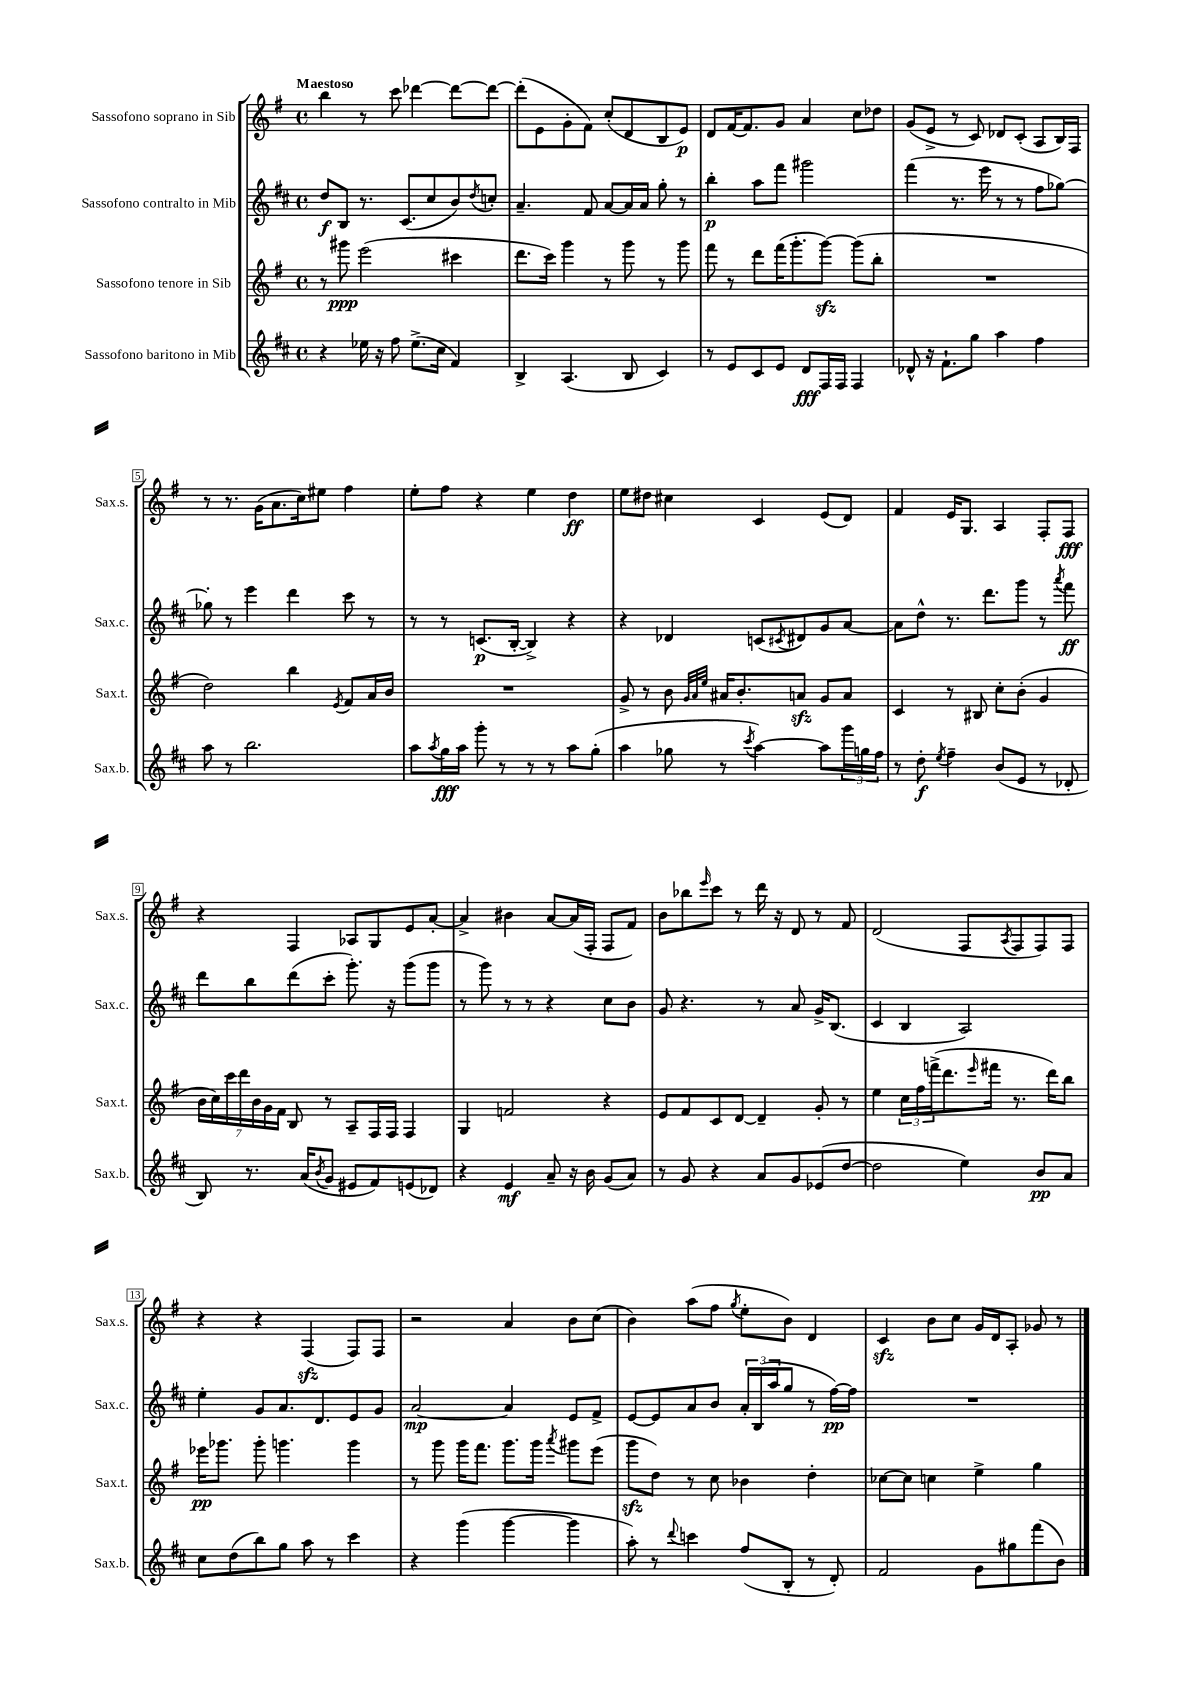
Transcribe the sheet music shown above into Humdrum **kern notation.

**kern	**kern	**kern	**kern
*staff4	*staff3	*staff2	*staff1
*clefG2	*clefG2	*clefG2	*clefG2
*k[f#c#]	*k[f#]	*k[f#c#]	*k[f#]
*M4/4	*M4/4	*M4/4	*M4/4
*met(c)	*met(c)	*met(c)	*met(c)
4r	8r	8dd/L	4bb\
.	8ggg#\	8B/J	.
16ee-\	(2eee\	8.r	8r
16r	.	.	.
8ff#\	.	.	8ccc\
.	.	(8.c#/L	.
(8.ee-^\L	.	.	[4ddd-\
.	.	8cc#/	.
16cc#\Jk	.	.	.
4f#/)	4ccc#\	8b/)	8ddd-\_L
.	.	8qdd/	.
.	.	8cc'/J	8ddd-\_J
=	=	=	=
4B^/	8.ddd\L	4.a~/	(8ddd-'\]L
.	.	.	8e\
.	16ccc\Jk)	.	.
(4.A/	4ggg\	.	8g'\
.	.	8f#/	8f#\J)
.	8r	[8a/L	(8cc'/L
8B/	8ggg\	16a/]L	8d/
.	.	16a/JJ	.
4c#/)	8r	8gg'\	8B/
.	8ggg\	8r	8e/J)
=	=	=	=
8r	8fff#\	4bb'\	8d/L
8e/L	8r	.	[16f#/K
.	.	.	8.f#/]
8c#/	8ddd\L	8aa\L	.
8e/J	(16fff#\K	8fff#\J	8g/J
.	8.ggg'\	.	.
8d/L	.	2ggg#\	4a/
16F#/L	[8ggg\J)	.	.
16F#/JJ	.	.	.
4F#/	(8ggg\]L	.	8cc\L
.	8bb'\J	.	8dd-\J
=	=	=	=
8d-^^/	1r	(4fff#\	(8g/L
16r	.	.	8e^/J
8.f#`\L	.	.	.
.	.	8.r	8r
8gg\J	.	.	8c/)
.	.	16eee\	.
4aa\	.	8r	8d-/L
.	.	8r	(8c'/J
4ff#\	.	8ff#\L	8A/L
.	.	[8gg-\J)	16B/L)
.	.	.	16F#/JJ
=	=	=	=
8aa\	2dd\)	8gg-'\]	8r
8r	.	8r	8.r
2.bb\	.	4eee\	.
.	.	.	(16g\LK
.	.	.	8.a\
.	4bb\	4ddd\	.
.	.	.	16cc\k)
.	.	.	8ee#\J
.	8qe/	.	.
.	8f#/L	8ccc#\	4ff#\
.	16a/L	8r	.
.	16b/JJ	.	.
=	=	=	=
8aa\L	1r	8r	8ee'\L
8qaa/	.	.	.
16gg\L	.	8r	8ff#\J
16aa\JJ	.	.	.
8ggg'\	.	(8.c/L	4r
8r	.	.	.
.	.	[16B'/Jk	.
8r	.	4B^/])	4ee\
8r	.	.	.
8aa\L	.	4r	4dd\
(8gg'\J	.	.	.
=	=	=	=
4aa\	8g^/	4r	8ee\L
.	8r	.	8dd#\J
8gg-\	8b\	4d-/	4cc#\
.	32qqg/LLL	.	.
.	32qqa/	.	.
.	32qqee/JJJ	.	.
8r	16a#/LK	.	.
.	8.b'/	.	.
8qccc#/	.	.	.
[4aa\)	.	(8c/L	4c/
.	.	8qc#/	.
.	8a/J	8d#/)	.
8aa\]L	8g/L	8g/	(8e/L
24ggg\L	8a/J	[8a/J	8d/J)
24gg\	.	.	.
24ff#\JJ	.	.	.
=	=	=	=
8r	4c/	8a\]L	4f#/
8dd'\	.	8dd^^\J	.
8qee/	.	.	.
4ff#~\	8r	8.r	16e/LK
.	.	.	8.G/J
.	8B#/	.	.
.	.	8.ddd\L	.
(8b/L	8cc'\L	.	4A/
8e/J	(8b'\J	8ggg\J	.
8r	4g/	8r	8F#'/L
.	.	8qaaa/	.
8d-'/	.	8fff#\	8F#/J
=	=	=	=
8B/)	28b\LL	8ddd\L	4r
.	28cc\)	.	.
.	28ccc\	.	.
.	28ddd\	.	.
8.r	.	8bb\	.
.	28b\	.	.
.	28g\	.	.
.	28f#\JJ	.	.
.	8B/	(8ddd\	4F#/
(16a/LK	.	.	.
8qb/	.	.	.
8g/J	8r	8ccc#'\J	.
8e#/L	8A~/L	8.ggg'\)	8A-/L
8f#/)	16F#/L	.	8G/
.	16F#/JJ	16r	.
(8e/	4F#/	(8ggg\L	8e/
8d-/J)	.	8ggg\J	[8a'/J
=	=	=	=
4r	4G/	8r	4a^/]
.	.	8ggg\)	.
4e/	2f/	8r	4b#\
.	.	8r	.
8a~/	.	4r	[8a/L
16r	.	.	(16a/]L
16b\	.	.	16F#'/JJ
(8g/L	4r	8cc#\L	8F#/L
8a/J)	.	8b\J	8f#/J)
=	=	=	=
8r	8e/L	8g/	8b\L
8g/	8f#/	4.r	8bb-\
.	.	.	16qqeee/
4r	8c/	.	8ccc\J
.	[8d/J	.	8r
8a/L	4d~/]	8r	16ddd\
.	.	.	16r
8g/	.	8a/	8d/
(8e-/	8g'/	16g^/LK	8r
.	.	(8.B/J	.
[8dd/J	8r	.	8f#/
=	=	=	=
2dd\]	4ee\	4c#/	(2d/
.	24cc\LL	4B/	.
.	24ff#\	.	.
.	(24fff^\J	.	.
.	8.ddd\	.	.
4ee\)	.	2A/)	8F#/L
.	16qqeee/	.	.
.	16fff#\Jk	.	.
.	.	.	8qA/
.	8.r	.	8F#/
8b/L	.	.	8F#/)
.	16ddd\LK)	.	.
8a/J	8bb\J	.	8F#/J
=	=	=	=
8cc#\L	16eee-\LK	4ee'\	4r
.	8.ggg-\J	.	.
(8dd\	.	.	.
8bb\)	8ggg-'\	8g/L	4r
8gg\J	4.ggg\	8.a/	.
8aa\	.	.	(4F#/
.	.	8.d/	.
8r	.	.	.
4ccc#\	4ggg\	8e/	8F#/L)
.	.	8g/J	8F#/J
=	=	=	=
4r	8r	[2a/	2r
.	8ggg\	.	.
(4ggg\	16ggg\LK	.	.
.	8.fff#\J	.	.
[4ggg\	8.ggg\L	4a/]	4a/
.	16ggg\Jk	.	.
.	8qaaa/	.	.
4ggg\]	8ggg#\L	8e/L	8b\L
.	(8eee\J	8f#^/J	(8cc\J
=	=	=	=
8aa'\)	8ggg\L	[8e/L	4b\)
8r	8dd\J)	8e/]	.
8qqddd/	.	.	.
4ccc\	8r	8a/	(8aa\L
.	8cc\	8b/J	8ff#\J
.	.	.	8qgg/
(8ff#/L	4b-\	24a'/LL	8ee'\L
.	.	(24B/	.
.	.	24aa/J	.
8B'/J	.	8gg/J	8b\J)
8r	4dd'\	8r	4d/
8d'/)	.	[16ff#\LL)	.
.	.	16ff#\]JJ	.
=	=	=	=
2f#/	[8cc-\L	1r	4c/
.	8cc-\]J	.	.
.	4cc\	.	8b\L
.	.	.	8cc\J
8g\L	4ee^\	.	16g/LL
.	.	.	16d/J
8gg#\	.	.	8A'/J
(8fff#\	4gg\	.	8g-/
8b\J)	.	.	8r
==	==	==	==
*-	*-	*-	*-
